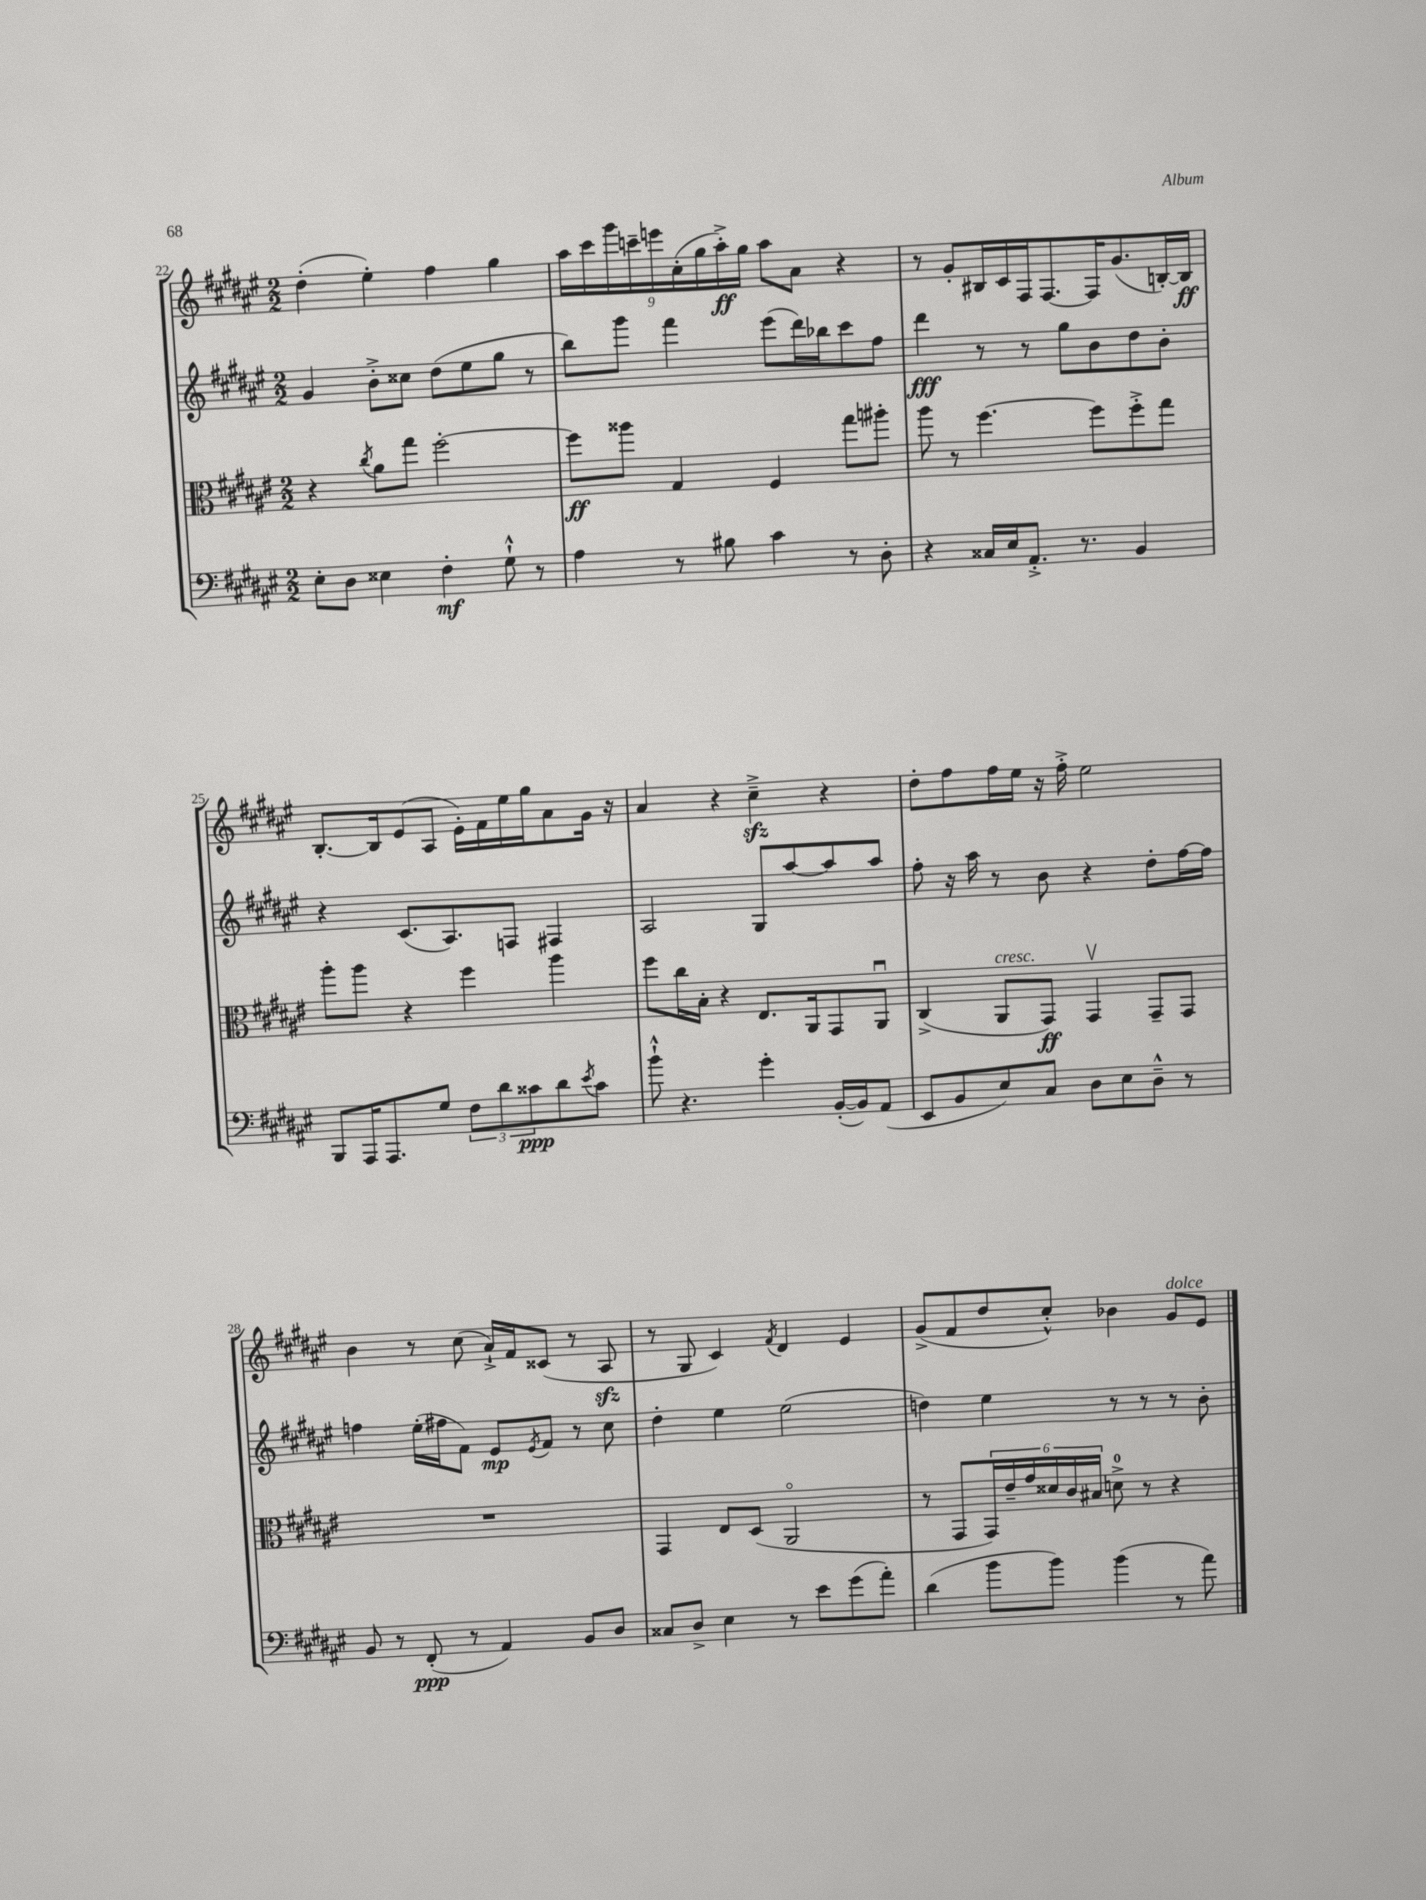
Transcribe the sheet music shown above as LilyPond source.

<<
\new StaffGroup <<
\new Staff = "s0" {
    \clef treble \key fis \major \numericTimeSignature \time 2/2
    dis''4-.( eis''4-.) fis''4 gis''4 |
    \tuplet 9/8 { ais''16 cis'''16 gis'''16 c'''16-- e'''16 cis''16-.( gis''16 ais''16-.->\ff) gis''16 } ais''8 ais'8 r4 |
    r8 gis'8-. bis16 cis'16 fis16 fis8.~ fis16 gis'8.( b16~-.) b16\ff |
    b8.~-. b16 eis'8( ais8 eis'16-.) fis'16 eis''16 gis''16 ais'8 gis'16 r16 |
    ais'4 r4 cis''4--->\sfz r4 |
    dis''8-. fis''8 fis''16 eis''16 r16 fis''16-.-> eis''2 |
    b'4 r8 cis''8( ais'16-!->) fis'16 cisis'8( r8 ais8\sfz |
    r8 gis8 cis'4) \acciaccatura { fis'8 } dis'4 eis'4 |
    gis'8->( fis'8 dis''8 cis''8-.-^) bes'4 gis'8^\markup { \italic "dolce" } eis'8 \bar "|." |
}
\new Staff = "s1" {
    \clef treble \key fis \major \numericTimeSignature \time 2/2
    gis'4 b'8-.-> cisis''8 dis''8( eis''8 gis''8 r8 |
    b''8) gis'''8 fis'''4 eis'''8( dis'''16) bes''16 cis'''8 fis''8 |
    dis'''4\fff r8 r8 gis''8 b'8 dis''8 b'8-. |
    r4 cis'8.( ais8.) f8 fis4 |
    ais2 gis8 ais''8~ ais''8 ais''8 |
    fis''8-. r16 ais''16 r8 b'8 r4 dis''8-. fis''16~ fis''16 |
    f''4 eis''16-.( fis''16 fis'8) eis'8\mp \acciaccatura { eis'8 } fis'8 r8 cis''8 |
    dis''4-. eis''4 eis''2( |
    d''4) eis''4 r8 r8 r8 b'8-. \bar "|." |
}
\new Staff = "s2" {
    \clef alto \key fis \major \numericTimeSignature \time 2/2
    r4 \acciaccatura { cis''8 } ais'8 gis''8 fis''2~-. |
    fis''8\ff aisis''8 gis4 fis4 gis''8 ais''8-. |
    ais''8 r8 fis''4.~ fis''8 fis''8-.-> gis''8 |
    ais''8-. ais''8 r4 fis''4 ais''4 |
    fis''8 cis''16 b16-. r4 eis8. ais,16 gis,8 ais,8\downbow |
    cis4->( ais,8^\markup { \italic "cresc." } gis,8\ff) gis,4\upbow gis,8-- gis,8 |
    R1 |
    gis,4 eis8 dis8( ais,2\flageolet |
    r8 gis,8 \tuplet 6/4 { gis,16) eis'16-- gis'16 disis'16 cis'16 bis16 } d'8-0-> r8 r4 \bar "|." |
}
\new Staff = "s3" {
    \clef bass \key fis \major \numericTimeSignature \time 2/2
    eis8-. dis8 eisis4 fis4-.\mf gis8-!-^ r8 |
    ais4 r8 bis8 cis'4 r8 dis8-. |
    r4 cisis16 eis16 ais,8.-.-> r8. b,4 |
    b,,8 ais,,16 ais,,8. gis8 \tuplet 3/2 { fis8 dis'8 cisis'8\ppp } dis'8 \acciaccatura { eis'8 } cisis'8 |
    b'8-!-^ r4. gis'4-. b,16~-.( b,16) ais,8( |
    eis,8 b,8 eis8) cis8 dis8 eis8 dis8---^ r8 |
    b,8 r8 fis,8-.\ppp( r8 ais,4) b,8 dis8 |
    cisis8 dis8-> eis4 r8 eis'8 gis'8( ais'8-.) |
    dis'4( b'8 b'8) b'4( r8 ais'8) \bar "|." |
}
>>
>>
\layout { \context { \Score currentBarNumber = #22 } }
